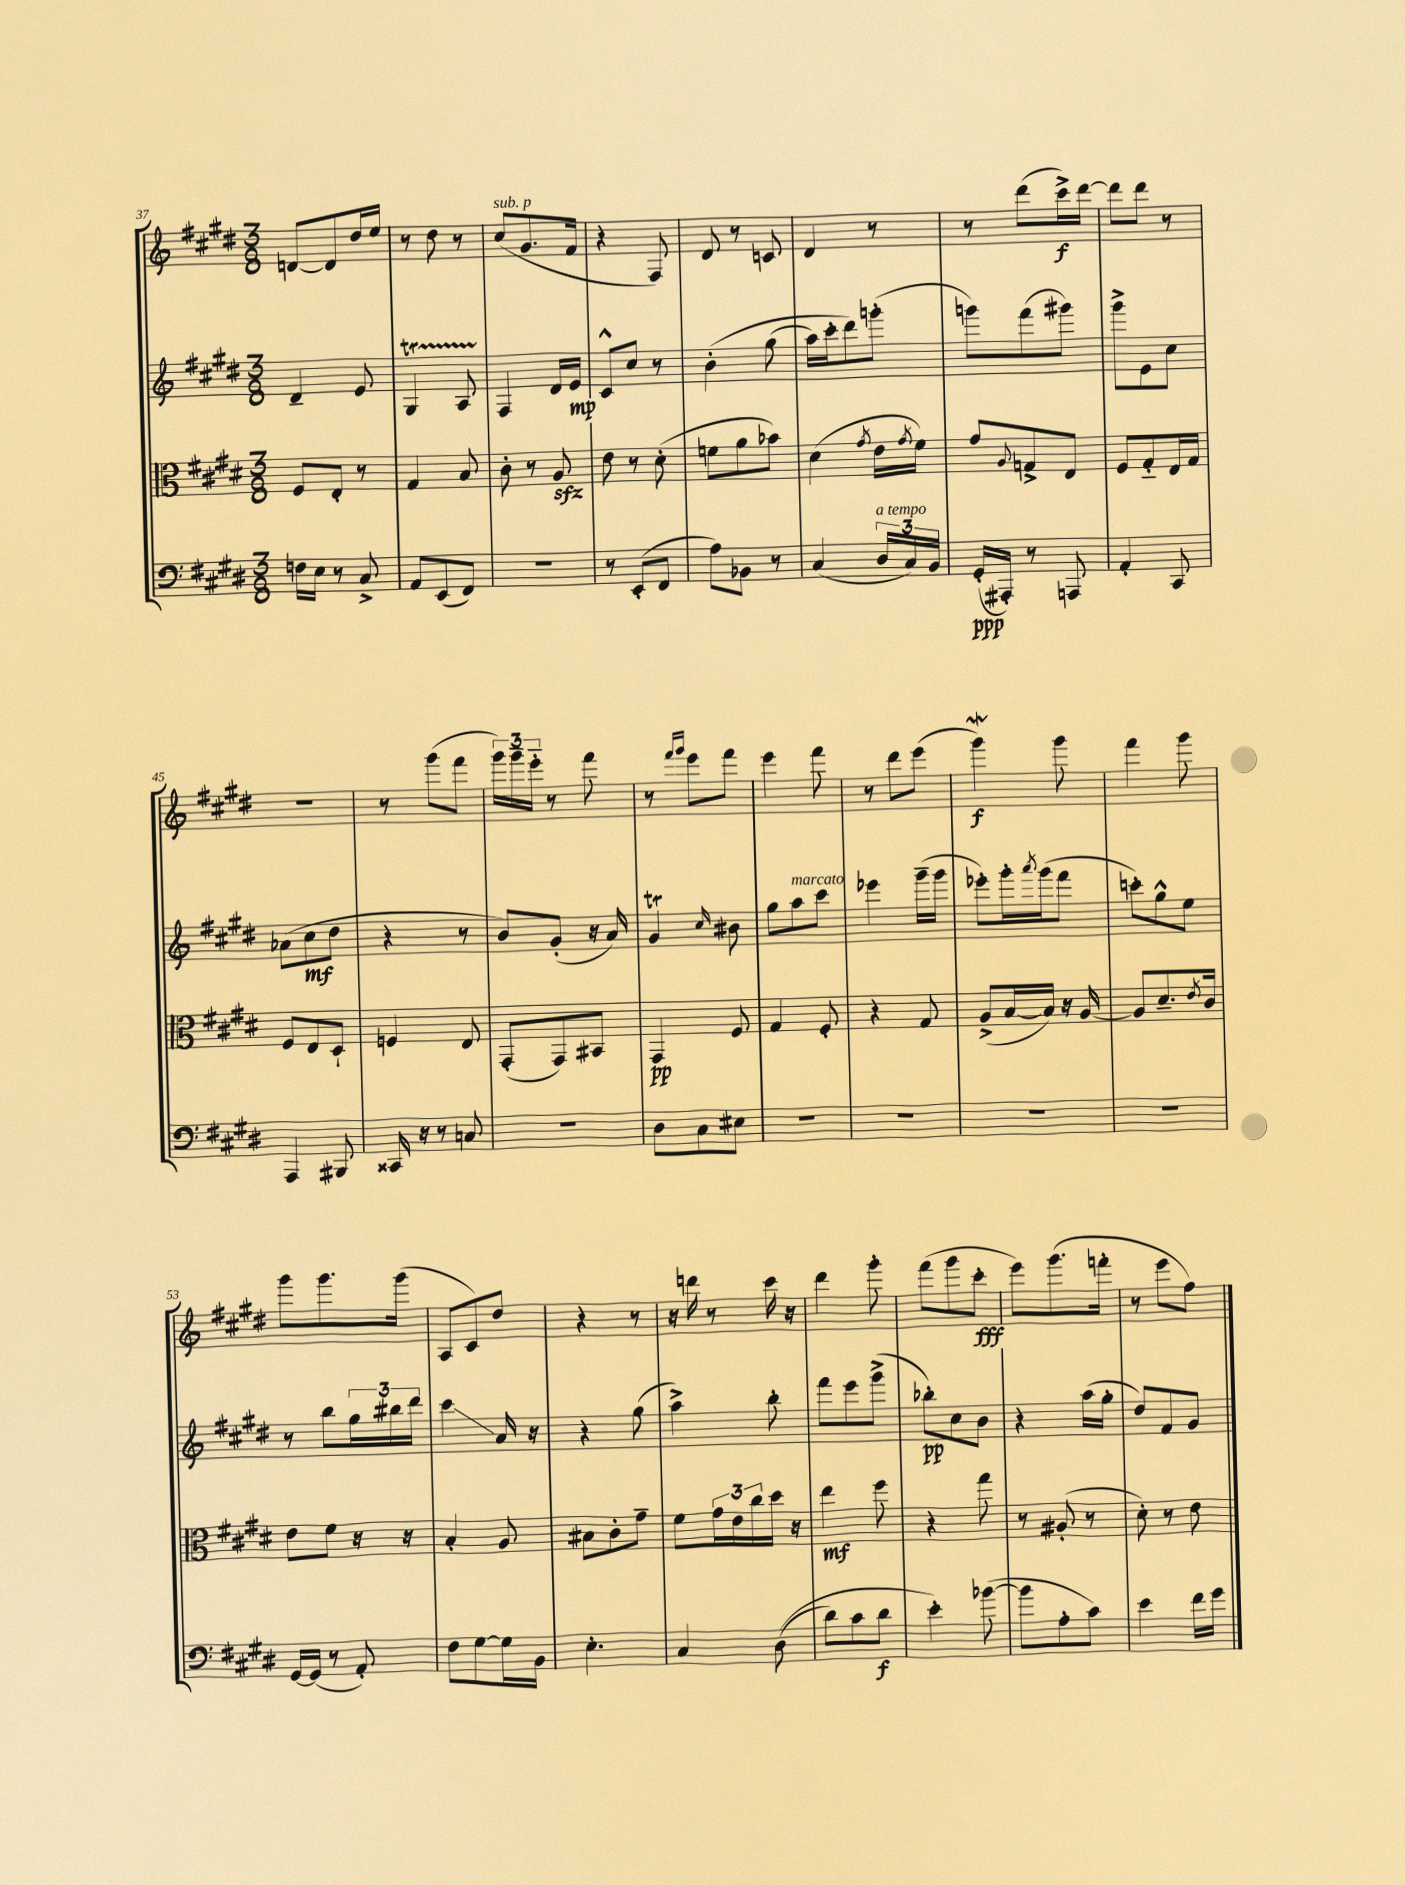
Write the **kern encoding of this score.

**kern	**kern	**kern	**kern
*staff4	*staff3	*staff2	*staff1
*clefF4	*clefC3	*clefG2	*clefG2
*k[f#c#g#d#]	*k[f#c#g#d#]	*k[f#c#g#d#]	*k[f#c#g#d#]
*M3/8	*M3/8	*M3/8	*M3/8
16F	8F#	4d#~	[8d
16E	.	.	.
8r	8E'	.	8d]
8C#^	8r	8e	16dd#
.	.	.	16ee
=	=	=	=
8AA	4G#	4G#	8r
(8EE	.	.	8dd#
8FF#)	8B	8A	8r
=	=	=	=
4.r	8c#'	4F#	(8cc#
.	8r	.	8.g#
.	8A	16d#	.
.	.	16e	16f#
=	=	=	=
8r	8e	8c#^^	4r
(8EE'	8r	8cc#	.
8FF#	(8d#'	8r	8F#)
=	=	=	=
8A)	8f	&(4b'	8d#
8BB-	8a	.	8r
8r	8b-)	(8gg#	8c
=	=	=	=
(4C#	(4d#	16aa)	4d#
.	.	16ccc#'	.
.	.	8ddd#&)	.
.	8qg#	.	.
24D#	16e	(8ggg'	8r
24C#)	.	.	.
.	8qg#	.	.
.	16f#)	.	.
24BB	.	.	.
=	=	=	=
(16GG#'	8g#	8ggg)	8r
16AAA#')	.	.	.
.	8qqA	.	.
8r	8G^	(8fff#	(8ddd#
8AAA	8E	8ggg#)	16ccc#^)
.	.	.	[16ddd#
=	=	=	=
4AA'	8F#	8ggg#^	8ddd#]
.	8G#'~	8e	8ddd#
8CC#	16E	8cc#	8r
.	16G#	.	.
=	=	=	=
4AAA	8F#	(8a-	4.r
.	8E	8cc#	.
8BBB#	8D#`	8dd#	.
=	=	=	=
16CC##	4F	4r	8r
16r	.	.	.
8r	.	.	(8ggg#
8C	8E	8r	8fff#
=	=	=	=
4.r	(8GG#'	8b)	24ggg#)
.	.	.	24ggg#~
.	.	.	24eee'~
.	8GG#)	(8g#'	8r
.	8BB#	16r	8fff#
.	.	16a)	.
=	=	=	=
8D#	4GG#	4g#	8r
.	.	.	16qqfff#
.	.	.	16qqggg#
8C#	.	.	8eee
.	.	16qqcc#	.
8E#	8F#	8b#	8fff#
=	=	=	=
4.r	4G#	8gg#	4eee
.	.	8aa	.
.	8F#'	8ccc#	8fff#
=	=	=	=
4.r	4r	4eee-	8r
.	.	.	8ddd#
.	8G#	(16ggg#~	(8eee
.	.	16ggg#	.
=	=	=	=
4.r	(8A^	8eee-')	4ggg#)
.	[16B	16ggg#'	.
.	.	8qaaa	.
.	16B])	(16ggg#	.
.	16r	8fff#	8ggg#
.	[16A	.	.
=	=	=	=
4.r	8A]	8ccc')	4fff#
.	8.d#~	8gg#^^	.
.	.	8ee	8ggg#
.	8qe	.	.
.	16c#	.	.
=	=	=	=
[16GG#	8e	8r	8ggg#
(16GG#]	.	.	.
8r	8f#	8bb	8.ggg#
8AA')	16r	24gg#	.
.	.	24bb#	.
.	16r	.	(16ggg#
.	.	24ddd#	.
=	=	=	=
8F#	4B'	4ccc#	8A
[8G#	.	.	8c#)
16G#]	8A	16a	8dd#
16BB	.	16r	.
=	=	=	=
4.E'	8B#	4r	4r
.	8c#'	.	.
.	8g#~	(8gg#	8r
=	=	=	=
4C#	8f#	4aa^)	16r
.	.	.	16ddd
.	24g#	.	8r
.	24e	.	.
.	24cc#	.	.
&((8D#	16dd#	8bb'	16ccc#
.	16r	.	16r
=	=	=	=
8d#)	4ee	8fff#	4ddd#
8c#	.	8eee	.
8d#	8ff#	(8ggg#^	8ggg#'
=	=	=	=
4e'&)	4r	8bb-')	(8fff#
.	.	8cc#	8ggg#
([8b-	8gg#	8b	8ccc#'
=	=	=	=
8b-]	8r	4r	8eee)
8A'	(8A#'	.	(8.ggg#
8c#)	8r	(16aa	.
.	.	16gg#'	16fff'
=	=	=	=
4e	8d#')	8dd#)	8r
.	8r	8f#	8eee
16f#	8e	8g#	8ff#)
16g#	.	.	.
==	==	==	==
*-	*-	*-	*-
